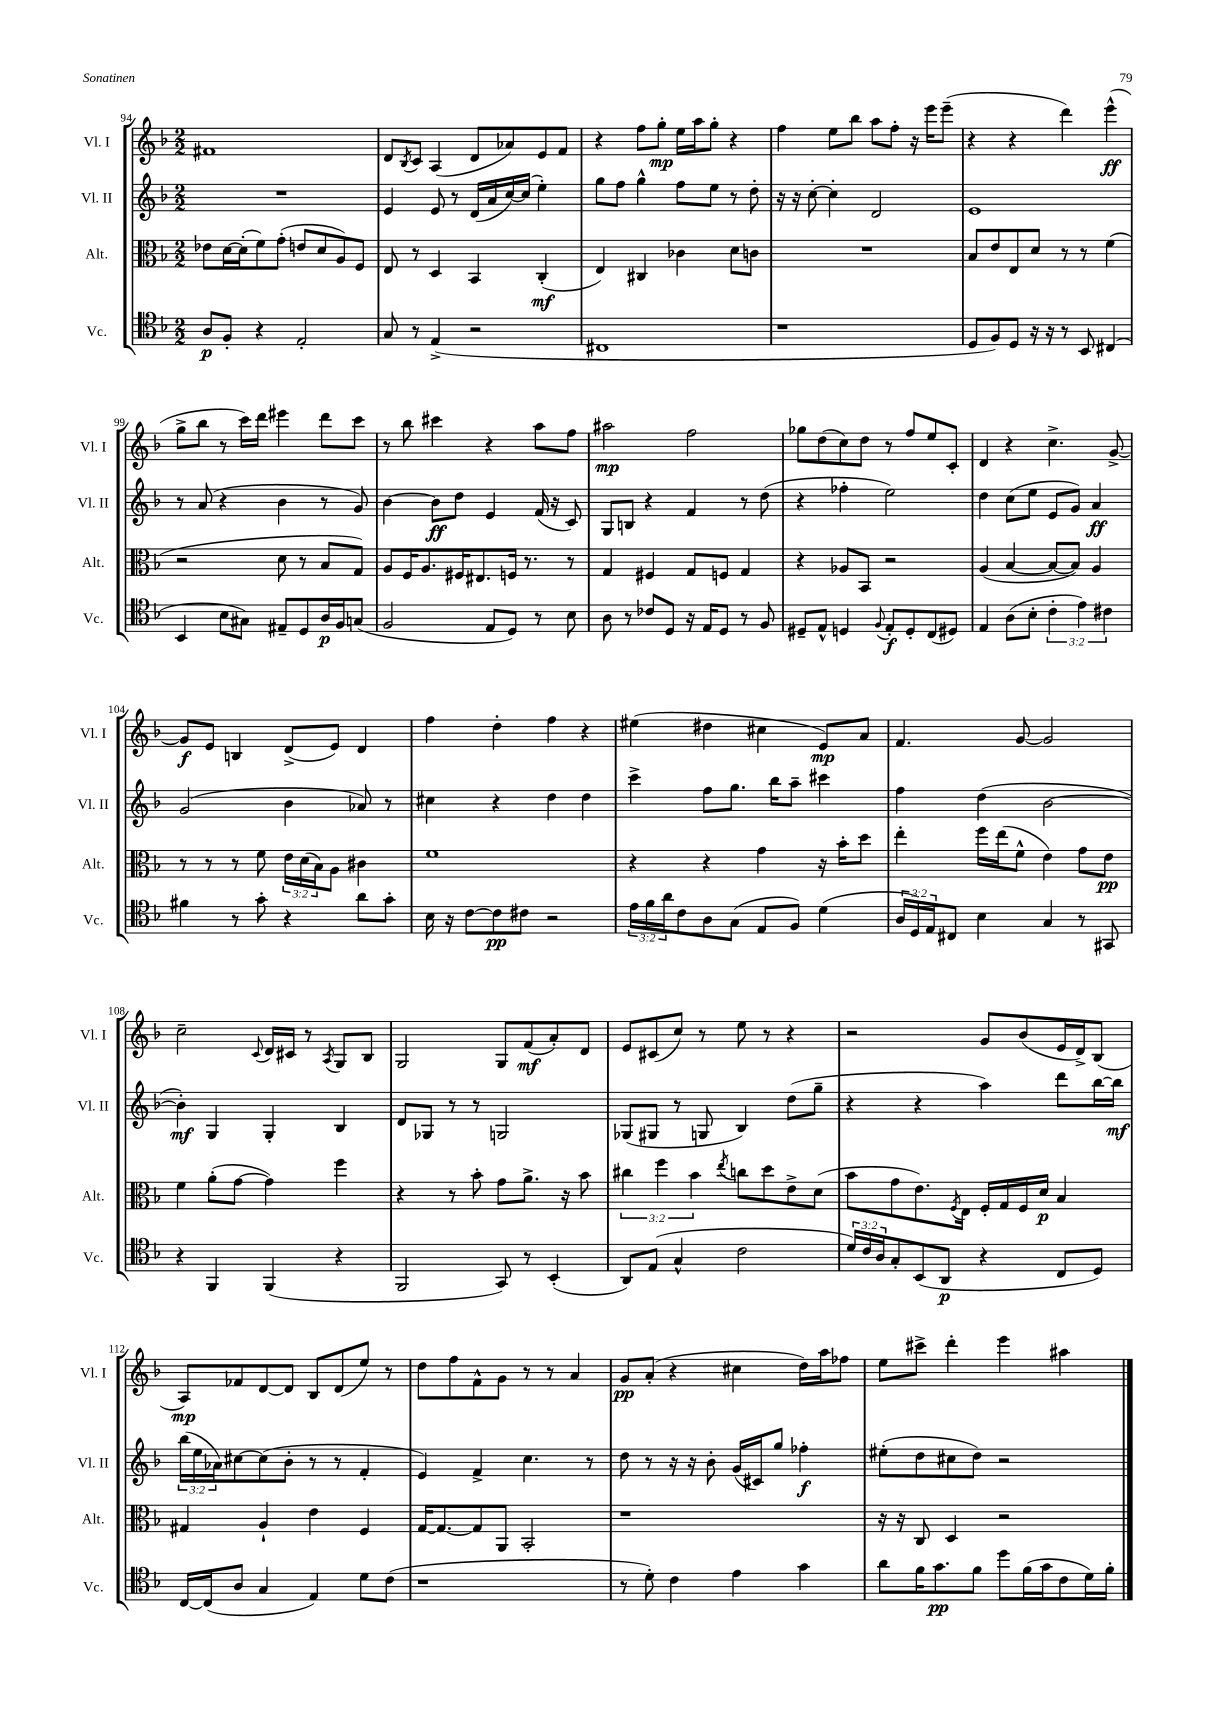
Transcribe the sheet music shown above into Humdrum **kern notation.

**kern	**kern	**kern	**kern
*staff4	*staff3	*staff2	*staff1
*clefC4	*clefC3	*clefG2	*clefG2
*k[b-]	*k[b-]	*k[b-]	*k[b-]
*M2/2	*M2/2	*M2/2	*M2/2
8A/L	8e-\L	1r	1f#
8F'/J	[16d\L	.	.
.	(16d'\]J	.	.
4r	8f\)	.	.
.	(8g'\J	.	.
2E'/	8e/L	.	.
.	8d/	.	.
.	8A/)	.	.
.	8F/J	.	.
=	=	=	=
8G/	8E/	4e/	8d/L
.	.	.	8qB-/
8r	8r	.	8c/J
(4E^/	4D/	8e/	(4A/
.	.	8r	.
2r	4BB-/	(16d/LL	8d/L
.	.	16a/	.
.	.	[16cc/)	8a-/)
.	.	(16cc/]JJ	.
.	(4C'/	4ee'\)	8e/
.	.	.	8f/J
=	=	=	=
1C#	4E/)	8gg\L	4r
.	.	8ff\J	.
.	4C#/	4gg^^\	8ff\L
.	.	.	8gg'\J
.	4c-\	8ff\L	16ee\LL
.	.	.	16aa\J
.	.	8ee\J	8gg'\J
.	8d\L	8r	4r
.	8c\J	8dd'\	.
=	=	=	=
1r	1r	16r	4ff\
.	.	16r	.
.	.	[8cc'\	.
.	.	4cc'\]	8ee\L
.	.	.	8bb-\J
.	.	2d/	8aa\L
.	.	.	8ff'\J
.	.	.	16r
.	.	.	16eee\LK
.	.	.	(8eee~\J
=	=	=	=
8D/L	8B-/L	1e	4r
8F/)	8e/	.	.
8D/J	8E/	.	4r
16r	8d/J	.	.
16r	.	.	.
8r	8r	.	4ddd\)
8BB-/	8r	.	.
(4C#/	(4f\	.	(4eee^^\
=	=	=	=
4BB-/	2r	8r	8gg^\L
.	.	(8a/	8bb-\J
8B-\L	.	4r	8r
8G#\J)	.	.	16ccc\LL)
.	.	.	16ddd\JJ
8E#~/L	8d\	4b-\	4eee#\
8D/	8r	.	.
16A/L	8B-/L	8r	8ddd\L
16F/J	.	.	.
(8G/J	8G/J)	8g/)	8ccc\J
=	=	=	=
2F/	8A/L	[4b-\	8r
.	16F/K	.	8bb-\
.	8.A/	.	.
.	.	8b-\]L	4ccc#\
.	16F#/K	8dd\J	.
.	8.E#/	.	.
8E/L	.	4e/	4r
8D/J)	16F/Jk	.	.
.	8.r	.	.
8r	.	(16f/	8aa\L
.	.	16r	.
8B-\	8r	8c/)	8ff\J
=	=	=	=
8A\	4G/	8G/L	2aa#\
8r	.	8B/J	.
8c-/L	4F#/	4r	.
8D/J	.	.	.
16r	8G/L	4f/	2ff\
16E/LK	.	.	.
8D/J	8F/J	.	.
8r	4G/	8r	.
8F/	.	(8dd\	.
=	=	=	=
8D#~/L	4r	4r	8gg-\L
8E^^/J	.	.	(8dd\
4D/	8A-/L	4ff-'\	8cc\)
.	8BB-/J	.	8dd\J
8qqF/	.	.	.
8E'/L	2r	2ee\)	8r
8D'/	.	.	8ff/L
(8C/	.	.	8ee/
8D#/J)	.	.	8c'/J
=	=	=	=
4E/	(4A/	4dd\	4d/
(8A\L	[4B-/	(8cc\L	4r
8B-'\J	.	8ee\J	.
6c'\	8B-/_L	8e/L	4.cc^\
.	8B-/]J)	8g/J)	.
6e\)	.	.	.
.	4A/	4a/	.
6c#\	.	.	.
.	.	.	[8g^/
=	=	=	=
4f#\	8r	(2g/	8g/]L
.	8r	.	8e/J
8r	8r	.	4B/
8g'\	8f\	.	.
4r	24e\LL	4b-\	(8d^/L
.	(24d\	.	.
.	24B-\J)	.	.
.	8A\J	.	8e/J)
8a\L	4c#\	8a-/)	4d/
8g'\J	.	8r	.
=	=	=	=
16B-\	1f	4cc#\	4ff\
16r	.	.	.
[8c\L	.	.	.
8c\]	.	4r	4dd'\
8c#\J	.	.	.
2r	.	4dd\	4ff\
.	.	4dd\	4r
=	=	=	=
24e\LL	4r	4ccc^\	(4ee#\
24f\	.	.	.
24a\J	.	.	.
8c\	.	.	.
8A\	4r	8ff\L	4dd#\
(8G\J	.	8.gg\J	.
8E/L	4g\	.	4cc#\
.	.	16bb-\LK	.
8F/J)	.	8aa~\J	.
(4d\	16r	4ccc#\	8e/L)
.	16b-'\LK	.	.
.	8dd\J	.	8a/J
=	=	=	=
24A/LL	4ee'\	4ff\	4.f/
24D/)	.	.	.
24E/J	.	.	.
8C#/J	.	.	.
4B-\	16ff\LL	(4dd\	.
.	(16ee\J	.	.
.	8f^^\J	.	[8g/
4G/	4e\)	[2b-\	2g/]
8r	8g\L	.	.
8GG#/	8e\J	.	.
=	=	=	=
4r	4f\	4b-'\])	2cc~\
4FF/	(8a'\L	4G/	.
.	[8g\J	.	.
.	.	.	8qqc/
(4FF/	4g\])	4G'/	16d/LL
.	.	.	16c#/JJ
.	.	.	8r
.	.	.	8qA/
4r	4ff\	4B-/	8G/L
.	.	.	8B-/J
=	=	=	=
2FF/	4r	8d/L	2G/
.	.	8G-/J	.
.	8r	8r	.
.	8b-'\	8r	.
8GG/)	8g\L	2G/	8G/L
8r	8.a^\J	.	(8f/
(4BB-'/	.	.	8a'/)
.	16r	.	.
.	8b-\	.	8d/J
=	=	=	=
8AA/L)	6cc#\	(8G-/L	8e/L
(8E/J	.	8G#/J	(8c#/
.	6ff\	.	.
4G^^/	.	8r	8cc/J)
.	6b-\	.	.
.	.	8G/	8r
.	8qee/	.	.
2c\	8cc\L	4B-/)	8ee\
.	8dd\	.	8r
.	8e^\	(8dd\L	4r
.	(8d\J	8gg~\J	.
=	=	=	=
24d/LL)	8b-\L	4r	2r
24c/	.	.	.
24A/J	.	.	.
8G'/	8g\	.	.
(8BB-/	8.e\)	4r	.
8AA/J	.	.	.
.	8qF/	.	.
.	16E\Jk	.	.
4r	16F'/LL	4aa\)	8g/L
.	16G/	.	.
.	16F/	.	(8b-/
.	16d/JJ	.	.
8C/L	4B-/	8ddd\L	16e/L
.	.	.	16d^/J)
8D/J)	.	[16bb-\L	(8B-/J
.	.	16bb-\]JJ	.
=	=	=	=
[16C/LL	4G#/	(24bb-\LL	8A/L)
.	.	24ee\	.
(16C/]J	.	.	.
.	.	24a-\J)	.
8A/J	.	[8cc#\	8f-/
4G/	4A`/	(8cc#\]	[8d/
.	.	8b-'\J	8d/]J
4E/)	4e\	8r	8B-/L
.	.	8r	(8d/
8d\L	4F/	4f'/	8ee/J)
(8c\J	.	.	8r
=	=	=	=
1r	[16G/LK	4e/)	8dd\L
.	8.G/_	.	.
.	.	.	8ff\
.	8G/]	4f^/	8f^^\
.	8AA/J	.	8g\J
.	2BB-'/	4.cc\	8r
.	.	.	8r
.	.	.	4a/
.	.	8r	.
=	=	=	=
8r	1r	8dd\	8g/L
8d'\)	.	8r	(8a'/J
4c\	.	16r	4r
.	.	16r	.
.	.	8b-'\	.
4e\	.	(16g/LL	4cc#\
.	.	16c#/J)	.
.	.	8gg/J	.
4g\	.	4ff-'\	16dd\LL)
.	.	.	16aa\J
.	.	.	8ff-\J
=	=	=	=
8a\L	16r	(8ee#'\L	8ee\L
.	16r	.	.
16f\K	8C/	8dd\	8ccc#^\J
8.g\	.	.	.
.	4D/	8cc#\	4ddd'\
8f\J	.	8dd\J)	.
8dd\L	2r	2r	4eee\
(16f\L	.	.	.
16g\J	.	.	.
8c\	.	.	4aa#\
16d\L)	.	.	.
16f'\JJ	.	.	.
==	==	==	==
*-	*-	*-	*-
